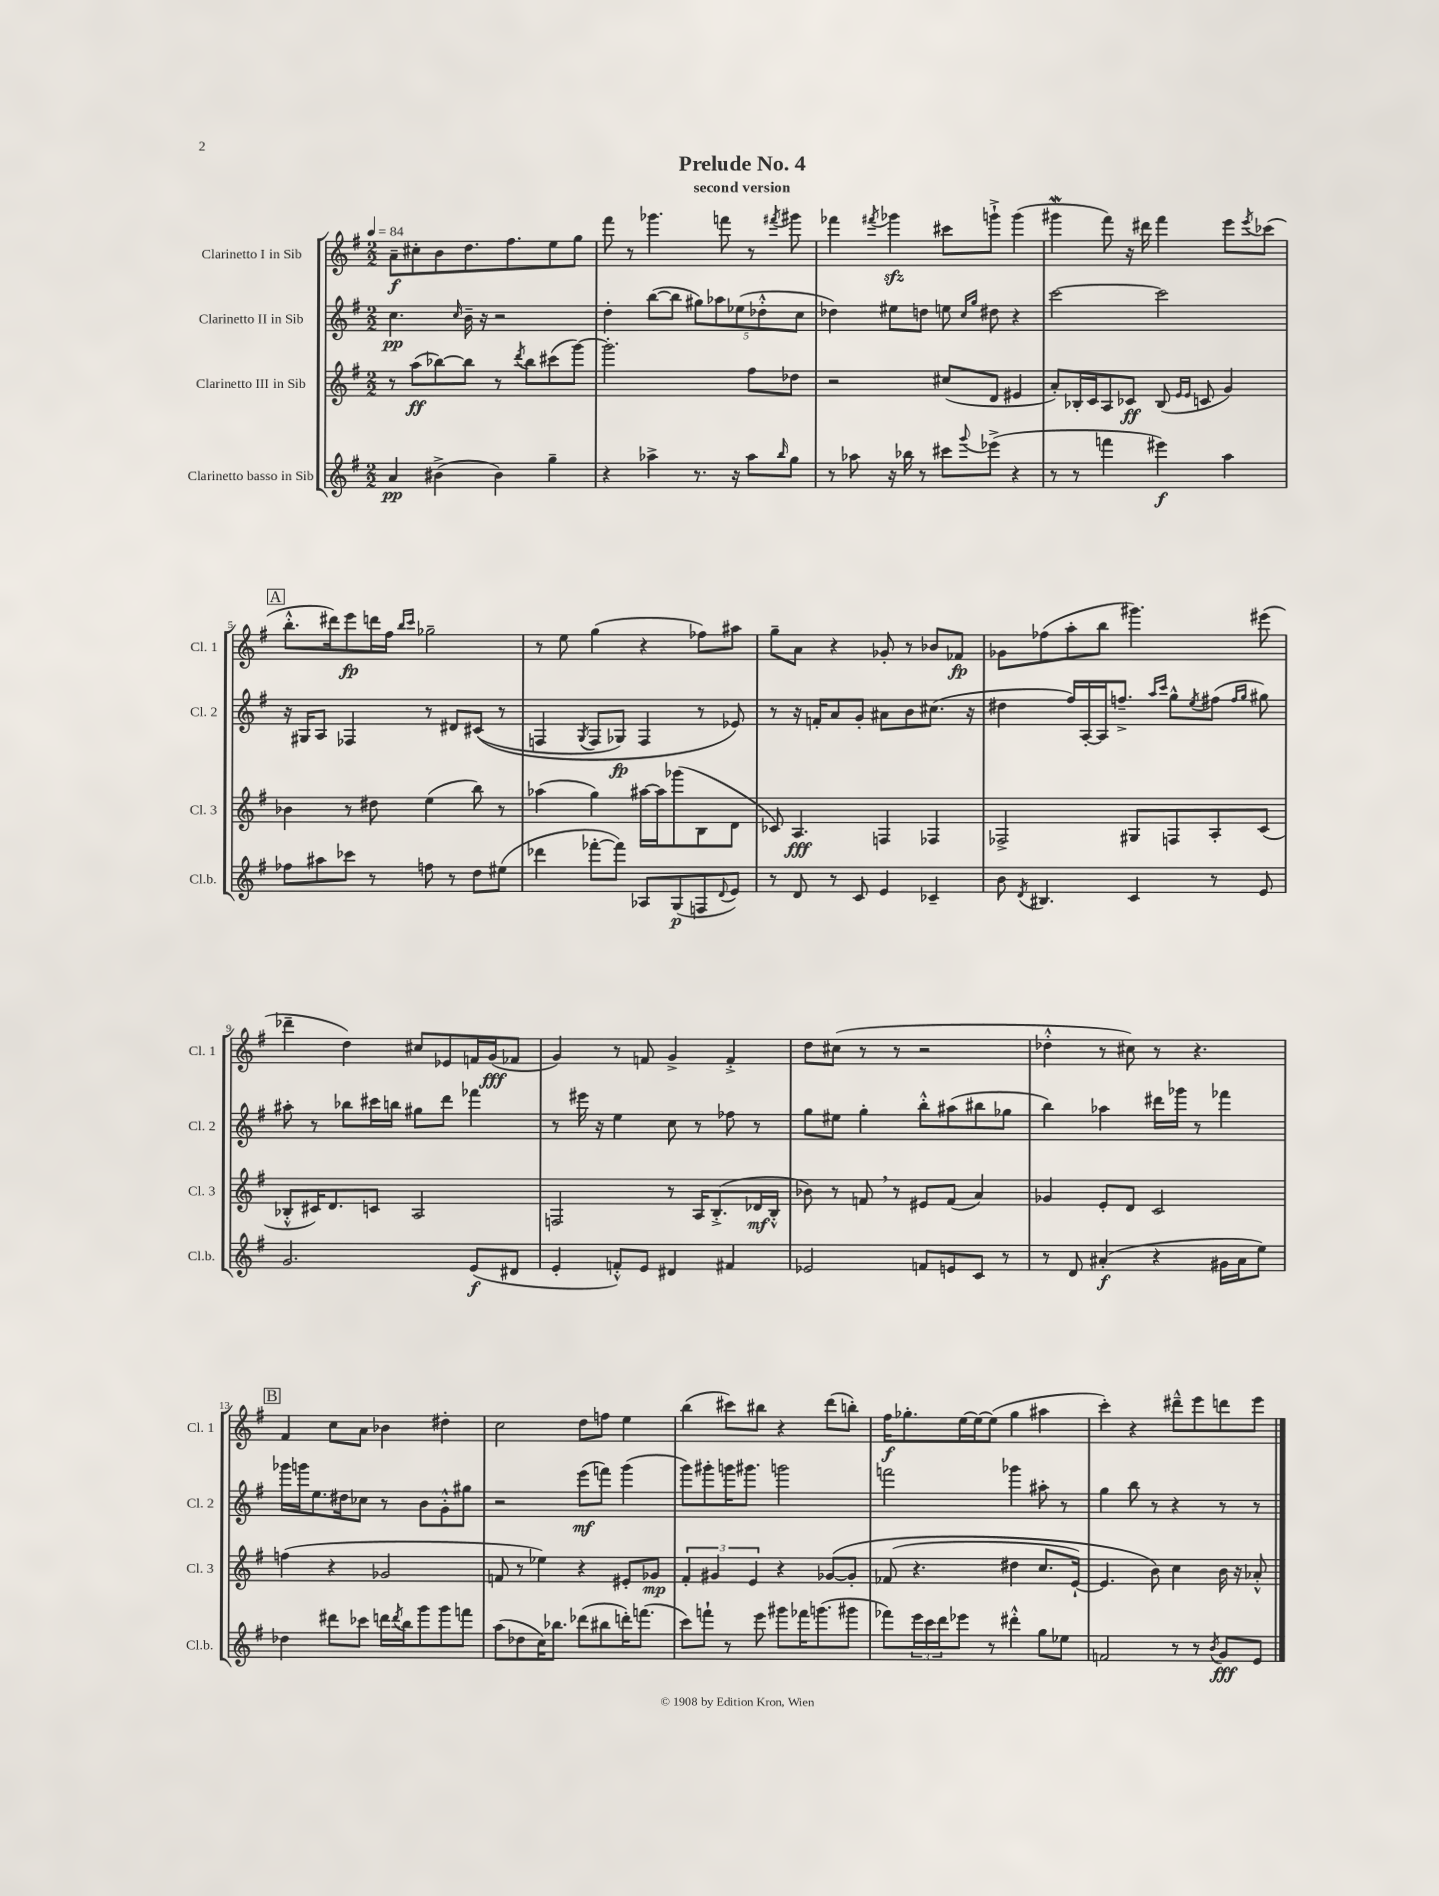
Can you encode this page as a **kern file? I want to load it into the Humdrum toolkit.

**kern	**kern	**kern	**kern
*staff4	*staff3	*staff2	*staff1
*clefG2	*clefG2	*clefG2	*clefG2
*k[f#]	*k[f#]	*k[f#]	*k[f#]
*M2/2	*M2/2	*M2/2	*M2/2
*MM84	*MM84	*MM84	*MM84
4a	8r	4.cc	8a~
.	(8aa	.	8cc#'
(4b#^	[8bb-)	.	8b
.	.	16qqcc	.
.	8bb-]	16b~	8.dd
.	.	16r	.
4b#)	8r	2r	.
.	.	.	8.ff#
.	8qddd	.	.
.	8bb-	.	.
4gg~	(8ccc#	.	8ee
.	[8ggg)	.	8gg
=	=	=	=
4r	2.ggg']	4dd'	8fff#
.	.	.	8r
4aa-^	.	([8bb	4.ggg-
.	.	8bb]	.
8.r	.	10gg#)	.
.	.	10aa-	.
.	.	.	8fff
16r	.	.	.
.	.	(10ee-	.
8aa-	8ff#	.	8r
.	.	10dd-'^^	.
16qqbb	.	.	8qfff#
8gg	8dd-	.	8ggg#
.	.	10cc	.
=	=	=	=
8r	2r	4dd-)	4fff-
8aa-	.	.	.
.	.	.	8qfff#
16r	.	8ee#	4ggg-
16bb-	.	.	.
8r	.	8dd	.
8ccc#	(8cc#	8ee	8ccc#
.	.	16qqcc	.
8qqggg	.	16qqgg	.
(8eee-^	8d	8dd#	8ggg`^
4r	4e#	4r	(4ggg
=	=	=	=
8r	8a')	[2ccc	4ggg#
8r	16B-'	.	.
.	16c	.	.
4fff	8A	.	8fff#)
.	8c-	.	16r
.	.	.	16ddd#
4eee#)	(8B-	2ccc]	4fff#
.	16qqe	.	.
.	16qqe	.	.
.	8c	.	.
4aa	4g)	.	8eee
.	.	.	8qeee
.	.	.	(8ccc-
=	=	=	=
8ff-	4b-	16r	8.bb'^^
.	.	16G#	.
8aa#	.	8A	.
.	.	.	16ddd#)
8ccc-	8r	4F-	8eee
8r	8dd#	.	16ddd
.	.	.	16ff#
.	.	.	16qqbb
.	.	.	16qqccc
8ff	(4ee	8r	2gg-~
8r	.	8d#	.
8dd	8bb)	&((8c#	.
(8ee#	8r	8r	.
=	=	=	=
4ddd-	(4aa-	4F	8r
.	.	.	8ee
.	.	8qG	.
[8fff-'	4gg)	8F	(4gg
8fff-])	.	8G-)	.
8A-	[16aa#	4F	4r
.	16aa#]	.	.
(8G	(8ggg-	.	.
8F	8B	8r	8ff-)
8qqd	.	.	.
8e)	8d	8e-&)	8aa#
=	=	=	=
8r	8c-)	8r	8gg~
8d	4.A	16r	8a
.	.	16f'	.
8r	.	8a	4r
8c	.	8g'	.
4e	4F	8a#	8g-'
.	.	8b	8r
4c-~	4F-	(8.cc#	8b-
.	.	.	8f-
.	.	16r	.
=	=	=	=
8b	2F-^	4dd#	8g-
8qd	.	.	.
4.B#	.	.	(8ff-
.	.	16ff#)	8aa'
.	.	[16A'	.
.	.	16A]	8bb
.	.	8.ff~^	.
4c	8G#	.	4.ggg#)
.	.	16qqaa	.
.	.	16qqccc	.
.	8F	8gg^^	.
.	.	8qee	.
8r	8A'	(8ff#	.
.	.	16qqff#	.
.	.	16qqgg	.
8e	(8c	8gg#)	(8eee#
=	=	=	=
2.g	8B-'^^	8aa#'	4ddd-~
.	16c#)	8r	.
.	8.d	.	.
.	.	8bb-	4dd)
.	8c	16ccc#	.
.	.	16bb	.
.	2A	8gg#	8cc#
.	.	8ddd	8e-
(8e	.	4fff-	16f
.	.	.	(16g
8d#	.	.	8f-
=	=	=	=
4e'	2F	8r	4g)
.	.	16eee#	.
.	.	16r	.
8f'^^)	.	4ee	8r
8e	.	.	8f
4d#	8r	8cc	4g^
.	16A	8r	.
.	(8.B'^	.	.
4f#	.	8ff-	4f'^
.	16d-	8r	.
.	16B'^^	.	.
=	=	=	=
2e-	8b-)	8gg	8dd
.	8r	8ee#	(8cc#
.	8f	4gg'	8r
.	8r	.	8r
8f	8e#	8bb'^^	2r
8e	(8f	(8aa#	.
8c	4a)	8bb#	.
8r	.	8gg-	.
=	=	=	=
8r	4g-	4bb)	4dd-'^^
8d	.	.	.
(4a#'	8e'	4aa-	8r
.	8d	.	8cc#)
4r	2c	16ddd#	8r
.	.	16ggg-	.
.	.	8r	4.r
16g#	.	4fff-	.
16a#	.	.	.
8ee)	.	.	.
=	=	=	=
4dd-	(4ff	16ggg-	4f#
.	.	16ggg	.
.	.	8.ee	.
8ddd#	4r	.	8cc
.	.	16dd#	.
8ccc-	.	8cc-	8a
16ddd	2g-	8r	4b-
8qddd	.	.	.
16bb	.	.	.
8ggg	.	8b	.
8ggg	.	8g'^^	4dd#'
8fff	.	8gg#	.
=	=	=	=
(8aa	8f	2r	2cc
8dd-	8r	.	.
16cc)	4ee-)	.	.
8.bb-	.	.	.
(8ddd-	4r	(8eee	8dd
8bb#	.	8fff)	8ff
16ddd')	8e#'	(4ggg	4ee
(8.fff	.	.	.
.	8g-	.	.
=	=	=	=
8ccc)	6f#'	8ggg)	(4bb
8fff`	.	8ggg#'	.
.	6g#	.	.
8r	.	16ggg	8ccc#)
.	.	8.ggg#	.
.	6e	.	.
8eee	.	.	8bb#
8ggg#	4r	2ggg	4r
16fff-	.	.	.
(8.ggg	.	.	.
.	&([8g-	.	(8ddd
8ggg#	8g-']	.	8bb')
=	=	=	=
8fff-)	(8f-	2fff	16ff#
.	.	.	8.gg-'
24eee	4.r	.	.
24ccc	.	.	.
24ddd	.	.	.
8eee-	.	.	[16ee
.	.	.	16ee_
8r	.	.	(8ee]
4ddd#'^^	4dd#	4ggg-	4gg-
8gg	8.cc	8aa#'	4aa#
8ee-	.	8r	.
.	[16e`)	.	.
=	=	=	=
2f	4.e]	4gg	4ccc')
.	.	8bb	4r
.	8b&)	8r	.
8r	4cc	4r	8ddd#~^^
8r	.	.	8eee
8qb	.	.	.
8g	16b	8r	8ddd
.	16r	.	.
8e	8a-'^^	8r	8eee
==	==	==	==
*-	*-	*-	*-
